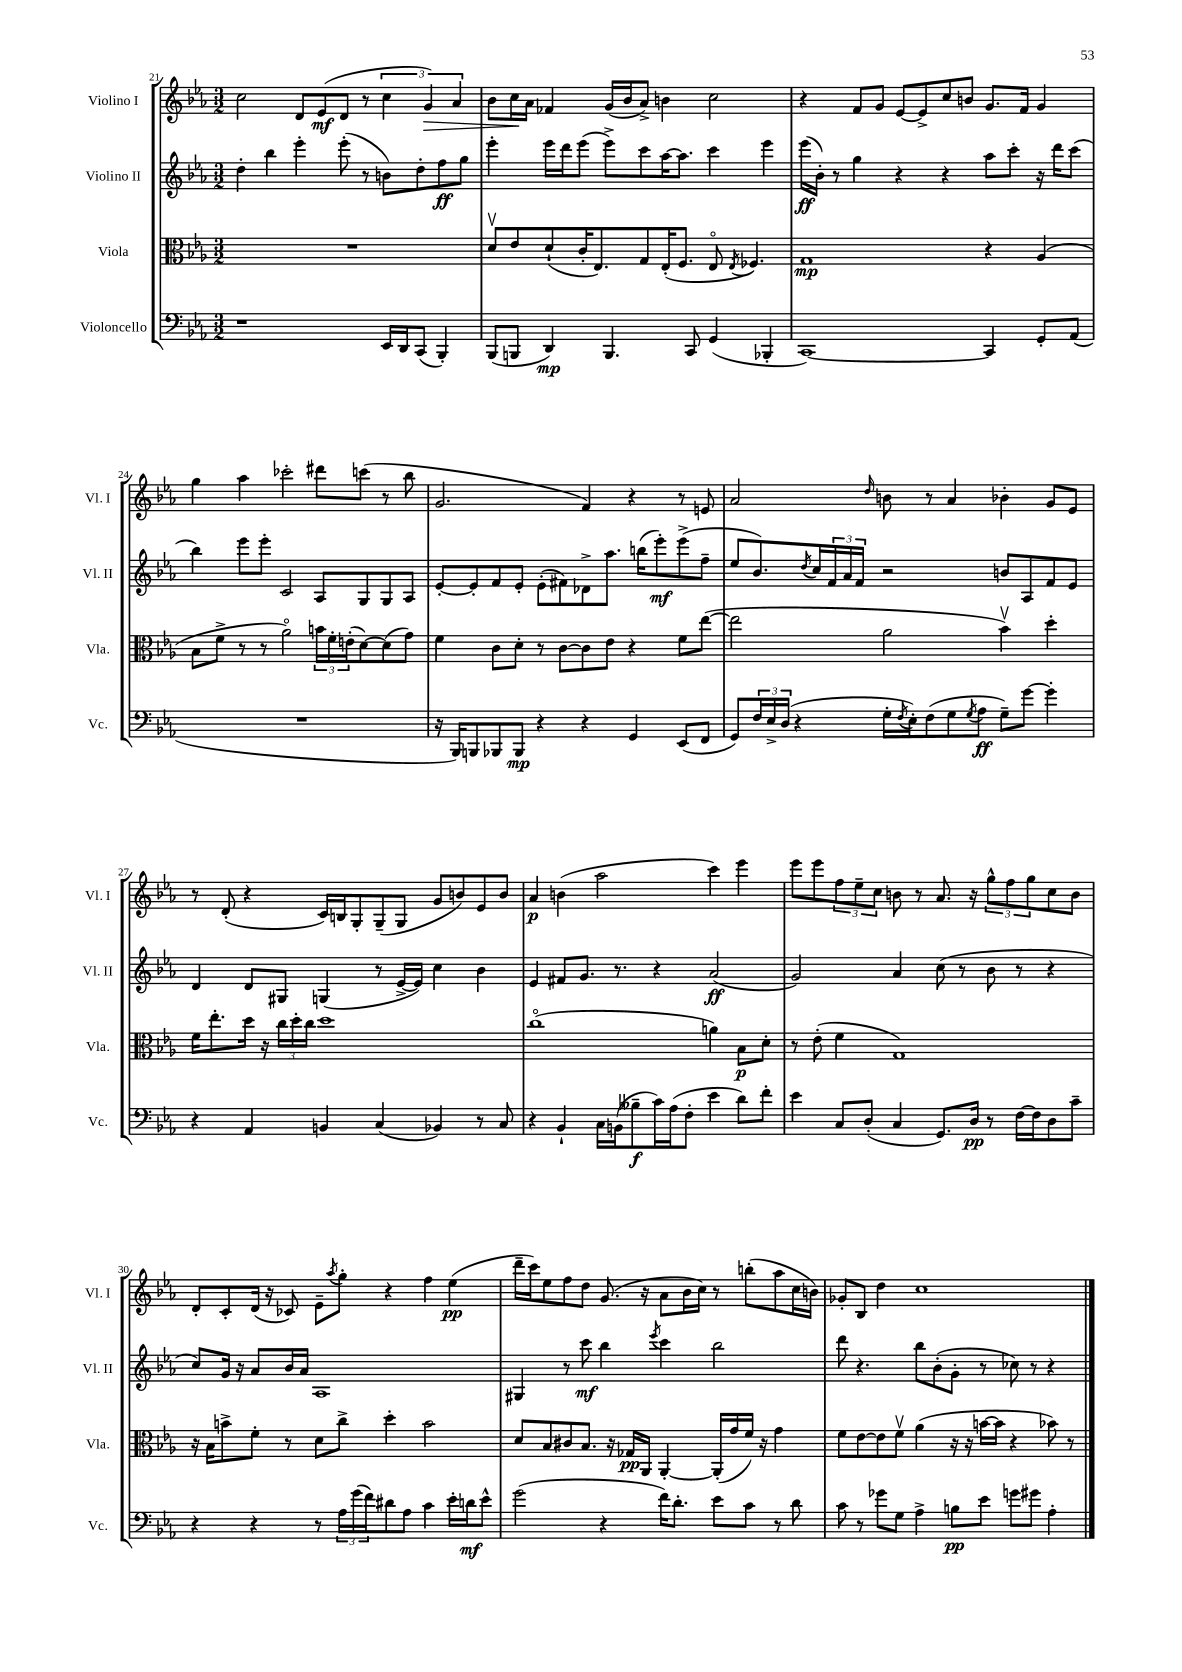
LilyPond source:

<<
\new StaffGroup <<
\new Staff = "s0" \with { instrumentName = "Violino I" shortInstrumentName = "Vl. I" } {
    \clef treble \key ees \major \numericTimeSignature \time 3/2
    c''2 d'8 ees'8\mf( d'8 r8 \tuplet 3/2 { c''4 g'4\>) aes'4 } |
    bes'8 c''16\! aes'16 fes'4 g'16( bes'16 aes'8->) b'4 c''2 |
    r4 f'8 g'8 ees'8~ ees'8-> c''8 b'8 g'8. f'16 g'4 |
    g''4 aes''4 ces'''2-. dis'''8 c'''8( r8 bes''8 |
    g'2. f'4) r4 r8 e'8 |
    aes'2 \grace { d''16 } b'8 r8 aes'4 bes'4-. g'8 ees'8 |
    r8 d'8-.( r4 c'16) b16 g8-. g8--( g8 g'8 b'8) ees'8 b'8 |
    aes'4\p b'4( aes''2 c'''4) ees'''4 |
    ees'''8 ees'''8 \tuplet 3/2 { f''8 ees''8-- c''8 } b'8 r8 aes'8. r16 \tuplet 3/2 { g''8-^ f''8 g''8 } c''8 b'8 |
    d'8-. c'8-. d'16( r16 ces'8) ees'8-- \acciaccatura { aes''8 } g''8-. r4 f''4 ees''4\pp( |
    d'''16-- c'''16) ees''8 f''8 d''8 g'8.( r16 aes'8 bes'16 c''16) r8 b''8-.( aes''8 c''16 b'16) |
    ges'8-. bes8 d''4 c''1 \bar "|." |
}
\new Staff = "s1" \with { instrumentName = "Violino II" shortInstrumentName = "Vl. II" } {
    \clef treble \key ees \major \numericTimeSignature \time 3/2
    d''4-. bes''4 ees'''4-. ees'''8-.( r8 b'8) d''8-. f''8\ff g''8 |
    ees'''4-. ees'''16 d'''16 ees'''8( ees'''8->) c'''8 aes''16~ aes''8. c'''4 ees'''4 |
    ees'''16\ff( bes'16-.) r8 g''4 r4 r4 aes''8 c'''8-. r16 d'''16 c'''8( |
    bes''4) ees'''8 ees'''8-. c'2 aes8 g8 g8 aes8 |
    ees'8~-. ees'8-. f'8 ees'8-. ees'8-.( fis'8) des'8-> aes''8. b''16( ees'''8-.\mf) ees'''8->( f''8-- |
    ees''8 bes'8.) \acciaccatura { d''8 } c''16 \tuplet 3/2 { f'16 aes'16 f'16 } r2 b'8 aes8 f'8 ees'8 |
    d'4 d'8 gis8 g4( r8 ees'16~-> ees'16) c''4 bes'4 |
    ees'4 fis'8 g'8. r8. r4 aes'2\ff( |
    g'2) aes'4 c''8( r8 bes'8 r8 r4 |
    c''8) g'16 r16 aes'8 bes'16 aes'16 aes1 |
    gis4 r8 c'''8\mf bes''4 \acciaccatura { ees'''8 } c'''4 bes''2 |
    d'''8 r4. bes''8 bes'8-.( g'8-. r8 ces''8) r8 r4 \bar "|." |
}
\new Staff = "s2" \with { instrumentName = "Viola" shortInstrumentName = "Vla." } {
    \clef alto \key ees \major \numericTimeSignature \time 3/2
    R1. |
    d'8\upbow ees'8 d'8-!( c'16-. ees8.) g8 ees16-.( f8. ees8\flageolet \acciaccatura { ees8 } fes4.) |
    g1\mp r4 aes4( |
    bes8 f'8-> r8 r8 aes'2\flageolet) \tuplet 3/2 { b'16 f'16-. e'16-.( } d'8~) d'8( g'8) |
    f'4 c'8 d'8-. r8 c'8~ c'8 ees'8 r4 f'8 ees''8~( |
    ees''2 aes'2 bes'4\upbow) d''4-. |
    f'16 ees''8.-. d''16 r16 \tuplet 3/2 { c''16 d''16-. c''16 } d''1 |
    c''1\flageolet( a'4) bes8\p d'8-. |
    r8 ees'8-.( f'4 g1) |
    r16 bes16 b'8-> f'8-. r8 d'8 c''8-> d''4-. b'2 |
    d'8 bes8 cis'8 bes8. r16 ges16\pp aes,16 aes,4~-. aes,16-.( g'16 f'16) r16 g'4 |
    f'8 ees'8~ ees'8 f'8\upbow aes'4( r16 r16 b'16~ b'16 r4 bes'8) r8 \bar "|." |
}
\new Staff = "s3" \with { instrumentName = "Violoncello" shortInstrumentName = "Vc." } {
    \clef bass \key ees \major \numericTimeSignature \time 3/2
    r1 ees,16 d,16 c,8( bes,,4-.) |
    bes,,8( b,,8 d,4\mp) b,,4. c,8 g,4( bes,,4-. |
    c,1~) c,4 g,8-. aes,8( |
    R1. |
    r16 bes,,16) b,,8 bes,,8 bes,,8\mp r4 r4 g,4 ees,8( f,8 |
    g,8) \tuplet 3/2 { f16 ees16-> d16( } r4 g16-. \acciaccatura { f8 } ees16-.) f8( g8 \acciaccatura { g8 } aes8\ff g8--) g'8~ g'4-. |
    r4 aes,4 b,4 c4( bes,4) r8 c8 |
    r4 bes,4-! c16 b,16( beses8--\f c'16) aes16( f8-. ees'4 d'8) f'8-. |
    ees'4 c8 d8-.( c4 g,8.) d16\pp r8 f16~ f16 d8 c'8-- |
    r4 r4 r8 \tuplet 3/2 { aes16 g'16( f'16) } dis'8 aes8 c'4 ees'16-. d'16\mf ees'8-^ |
    g'2( r4 f'16) d'8.-. ees'8 c'8 r8 d'8 |
    c'8 r8 ges'8 g8 aes4-> b8\pp ees'8 g'8 gis'8 aes4-. \bar "|." |
}
>>
>>
\layout { \context { \Score currentBarNumber = #21 } }
